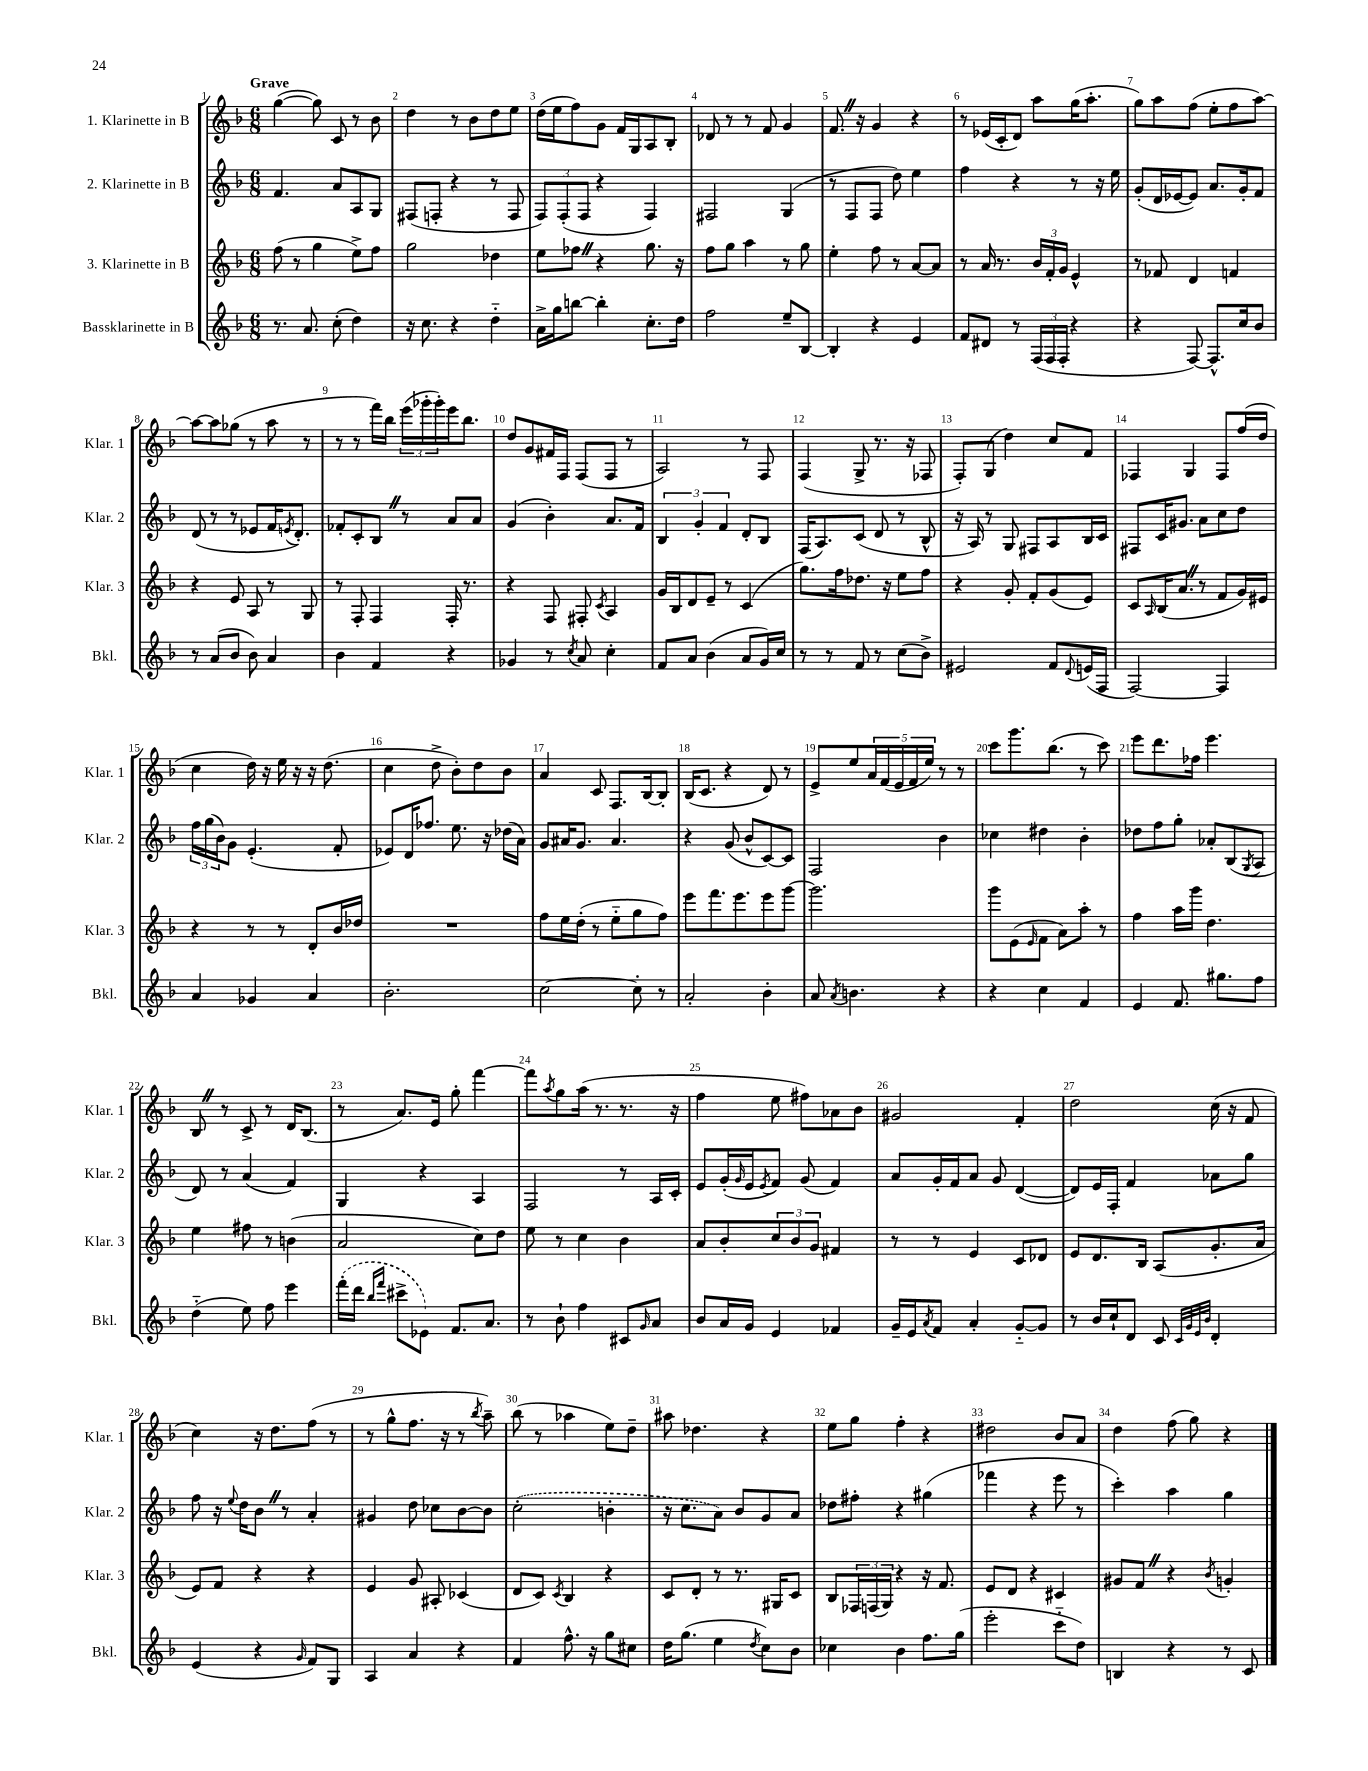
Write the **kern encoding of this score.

**kern	**kern	**kern	**kern
*staff4	*staff3	*staff2	*staff1
*clefG2	*clefG2	*clefG2	*clefG2
*k[b-]	*k[b-]	*k[b-]	*k[b-]
*M6/8	*M6/8	*M6/8	*M6/8
8.r	(8ff	4.f	([4gg
.	8r	.	.
8.a	.	.	.
.	4gg	.	8gg])
(8cc'	.	8a	8c
4dd)	8ee^)	8A	8r
.	8ff	8G	8b-
=	=	=	=
16r	2gg	(8F#	4dd
8.cc	.	.	.
.	.	8F'	.
4r	.	4r	8r
.	.	.	8b-
4dd'~	4dd-	8r	8dd
.	.	8F	8ee
=	=	=	=
16a^	8ee	12F)	(16dd
16gg	.	.	16ee
.	.	(12F'	.
[8bb	8ff-	.	8ff)
.	.	12F	.
4bb']	4r	4r	8g
.	.	.	16f
.	.	.	16G
8.cc'	8.gg	4F)	8A
.	.	.	8B-'
16dd	16r	.	.
=	=	=	=
2ff	8ff	2F#	8d-
.	8gg	.	8r
.	4aa	.	8r
.	.	.	8f
8ee~	8r	(4G	4g
[8B-	8gg	.	.
=	=	=	=
4B-']	4ee'	8r	8.f
.	.	8F	.
.	.	.	16r
4r	8ff	8F	4g
.	8r	8dd)	.
4e	[8a	4ee	4r
.	8a]	.	.
=	=	=	=
8f	8r	4ff	8r
8d#	16a	.	(16e-
.	8.r	.	16c'
8r	.	4r	8d)
(24F	24b-	.	8aa
24F	24f'	.	.
24F'	24g	.	.
4r	4e^^	8r	(16gg
.	.	.	8.aa'
.	.	16r	.
.	.	16ee	.
=	=	=	=
4r	8r	(8g'	8gg)
.	8f-	16d	8aa
.	.	[16e-	.
[8F)	4d	8e-])	(8ff
8.F^^]	.	8.a	8ee'
.	4f	.	8ff
16cc	.	16g'	.
8b-	.	8f	[8aa)
=	=	=	=
8r	4r	(8d	8aa_
(8a	.	8r	8aa]
8b-	8e	8r	(8gg-
8b-)	8A	8e-	8r
4a	8r	16f	8aa
.	.	8qe	.
.	.	8.d')	.
.	8G	.	8r
=	=	=	=
4b-	8r	8f-'	8r
.	8F'	8c'	8r
4f	4F	8B-	16fff)
.	.	.	16bb-
.	.	8r	(24eee
.	.	.	24ggg-'
.	.	.	24ggg-')
4r	16F'	8a	16eee
.	8.r	.	8.bb-
.	.	8a	.
=	=	=	=
4g-	4r	(4g	8dd
.	.	.	8g
8r	8F	4b-')	16f#
.	.	.	16F
8qcc	.	.	.
8a	8F#'	.	(8F
.	8qc	.	.
4cc'	4A	8.a	8F
.	.	.	8r
.	.	16f	.
=	=	=	=
8f	16g	6B-	2A)
.	16B-	.	.
8a	8d	.	.
.	.	6g'	.
(4b-	8e~	.	.
.	.	6f	.
.	8r	.	.
8a	(4c	8d'	8r
16g)	.	8B-	8F
16cc	.	.	.
=	=	=	=
8r	8.gg)	(16F	(4F
.	.	8.A)	.
8r	.	.	.
.	16ff	.	.
8f	8.dd-	(8c	8G^
8r	.	8d	8.r
.	16r	.	.
(8cc	8ee	8r	.
.	.	.	16r
8b-^)	8ff	8B-^^	8F-
=	=	=	=
2e#	4r	16r	8F')
.	.	16A)	.
.	.	8r	(8G
.	8g'	8G	4dd)
.	8f'	8F#	.
8f	(8g	8A	8cc
8qqd	.	.	.
(16e	8e)	16B-	8f
16F	.	16c	.
=	=	=	=
[2F)	8c	8F#	4F-
.	16qqA	.	.
.	(16B-	16c	.
.	8.a	8.g#	.
.	.	.	4G
.	8r	8a	.
4F]	8f	8cc	8F-
.	16g)	8dd	(16ff
.	16e#	.	16dd
=	=	=	=
4a	4r	24ff	4cc
.	.	(24gg	.
.	.	24b-)	.
.	.	8g	.
4g-	8r	(4.e'	16dd)
.	.	.	16r
.	8r	.	16ee
.	.	.	16r
4a	8d'	.	16r
.	.	.	(8.dd
.	16b-	8f'	.
.	16dd-	.	.
=	=	=	=
2.b-'	2.r	8e-)	4cc
.	.	16d	.
.	.	8.ff-	.
.	.	.	8dd^
.	.	8.ee	8b-')
.	.	.	8dd
.	.	16r	.
.	.	(16dd-	8b-
.	.	16a)	.
=	=	=	=
[2cc	8ff	8g	4a
.	16ee	16a#	.
.	(16dd'	8.g	.
.	8r	.	8c
.	8ee'~	4.a#	8.F
8cc']	8gg	.	.
.	.	.	[16B-
8r	8ff)	.	8B-']
=	=	=	=
2a'	8eee	4r	(16B-
.	.	.	8.c
.	8.fff	.	.
.	.	(8g	4r
.	8.eee	.	.
.	.	8b-^^	.
4b-'	8eee	[8c)	8d)
.	[8ggg	8c]	8r
=	=	=	=
8a	2.ggg]	2F	8e^
8qa	.	.	.
4.b	.	.	8ee
.	.	.	20a
.	.	.	(20f
.	.	.	20e
.	.	.	20f
.	.	.	20ee)
4r	.	4b-	8r
.	.	.	8r
=	=	=	=
4r	8ggg	4cc-	8ccc
.	(8e	.	8.ggg
.	16qqe	.	.
4cc	8f	4dd#	.
.	.	.	(8.bb-
.	8a)	.	.
4f	8aa'	4b-'	8r
.	8r	.	8ccc)
=	=	=	=
4e	4ff	8dd-	8eee
.	.	8ff	8.ddd
8.f	16aa	8gg'	.
.	16ggg	.	16ff-
.	4.dd	8a-'	4.eee
8.gg#	.	.	.
.	.	(8B-	.
.	.	8qG	.
8ff	.	8A	.
=	=	=	=
(4dd'~	4ee	8d)	8B-
.	.	8r	8r
8ee)	8ff#	(4a	8c^
8ff	8r	.	8r
4eee	(4b	4f)	16d
.	.	.	(8.B-
=	=	=	=
(16fff'	2a	4G	8r
16ddd	.	.	.
16qqbb-	.	.	.
16qqfff	.	.	.
8ccc#^	.	.	8.a)
8e-)	.	4r	.
.	.	.	16e
8.f	.	.	8gg'
.	8cc)	4A	[4fff
8.a	.	.	.
.	8dd	.	.
=	=	=	=
8r	8ee	2F	8fff]
.	.	.	8qaa
8b-`	8r	.	8gg
4ff	4cc	.	(16aa
.	.	.	8.r
8c#	4b-	8r	8.r
16qqg	.	.	.
8a	.	16A	.
.	.	16c'	16r
=	=	=	=
8b-	8a	8e	4ff
16a	8b-'	(16g'	.
.	.	16qqg	.
16g	.	16e	.
.	.	8qe	.
4e	12cc	8f)	8ee
.	12b-	.	.
.	.	(8g	8ff#)
.	12g	.	.
4f-	4f#	4f)	8a-
.	.	.	8b-
=	=	=	=
16g~	8r	8a	2g#
16e	.	.	.
8qa	.	.	.
8f	8r	16g'	.
.	.	16f	.
4a'	4e	8a	.
.	.	8g	.
[8g'~	8c	([4d	4f'
8g]	8d-	.	.
=	=	=	=
8r	8e	8d])	2dd
16b-	8.d	16e	.
16cc`	.	16F'	.
8d	.	4f	.
.	16B-	.	.
8c	(8A	.	.
32qqc	.	.	.
32qqg	.	.	.
32qqe	.	.	.
32qqb-	.	.	.
4d'	8.g'	8a-	(16cc
.	.	.	16r
.	.	8gg	8f
.	16a	.	.
=	=	=	=
(4e	8e)	8ff	4cc)
.	8f	16r	.
.	.	8qqee	.
.	.	16dd	.
4r	4r	8b-	16r
.	.	.	8.dd
.	.	8r	.
16qqg	.	.	.
8f)	4r	4a'	(8ff
8G	.	.	8r
=	=	=	=
4A	4e	4g#	8r
.	.	.	8gg^^
4a	8g	8dd	8.ff
.	8A#'	8cc-	.
.	.	.	16r
4r	(4c-	[8b-	8r
.	.	.	8qbb-
.	.	8b-]	8aa~)
=	=	=	=
4f	8d	(2cc'	(8bb-
.	8c)	.	8r
.	8qc	.	.
8.ff^^	4B-	.	4aa-
16r	.	.	.
8gg	4r	4b'	8ee)
8cc#	.	.	8dd~
=	=	=	=
16dd	8c	16r	8aa#
(8.gg	.	8.cc	.
.	8d'	.	4.dd-
4ee	8r	8a)	.
.	8.r	8b-	.
8qdd	.	.	.
8cc)	.	8g	4r
.	16G#	.	.
8b-	8c	8a	.
=	=	=	=
4cc-	8B-	8dd-	8ee
.	24F-	8ff#'	8gg
.	(24F	.	.
.	24G)	.	.
4b-	4r	4r	4ff'
8.ff	16r	(4gg#	4r
.	8.f	.	.
(16gg	.	.	.
=	=	=	=
2eee'	8e	4fff-	2dd#
.	8d	.	.
.	4r	4r	.
8ccc'~	4c#	8eee	8b-
8dd)	.	8r	8a
=	=	=	=
4B	8g#	4ccc')	4dd
.	8f	.	.
4r	4r	4aa	(8ff
.	.	.	8gg)
.	8qb-	.	.
8r	4g'	4gg	4r
8c	.	.	.
==	==	==	==
*-	*-	*-	*-
